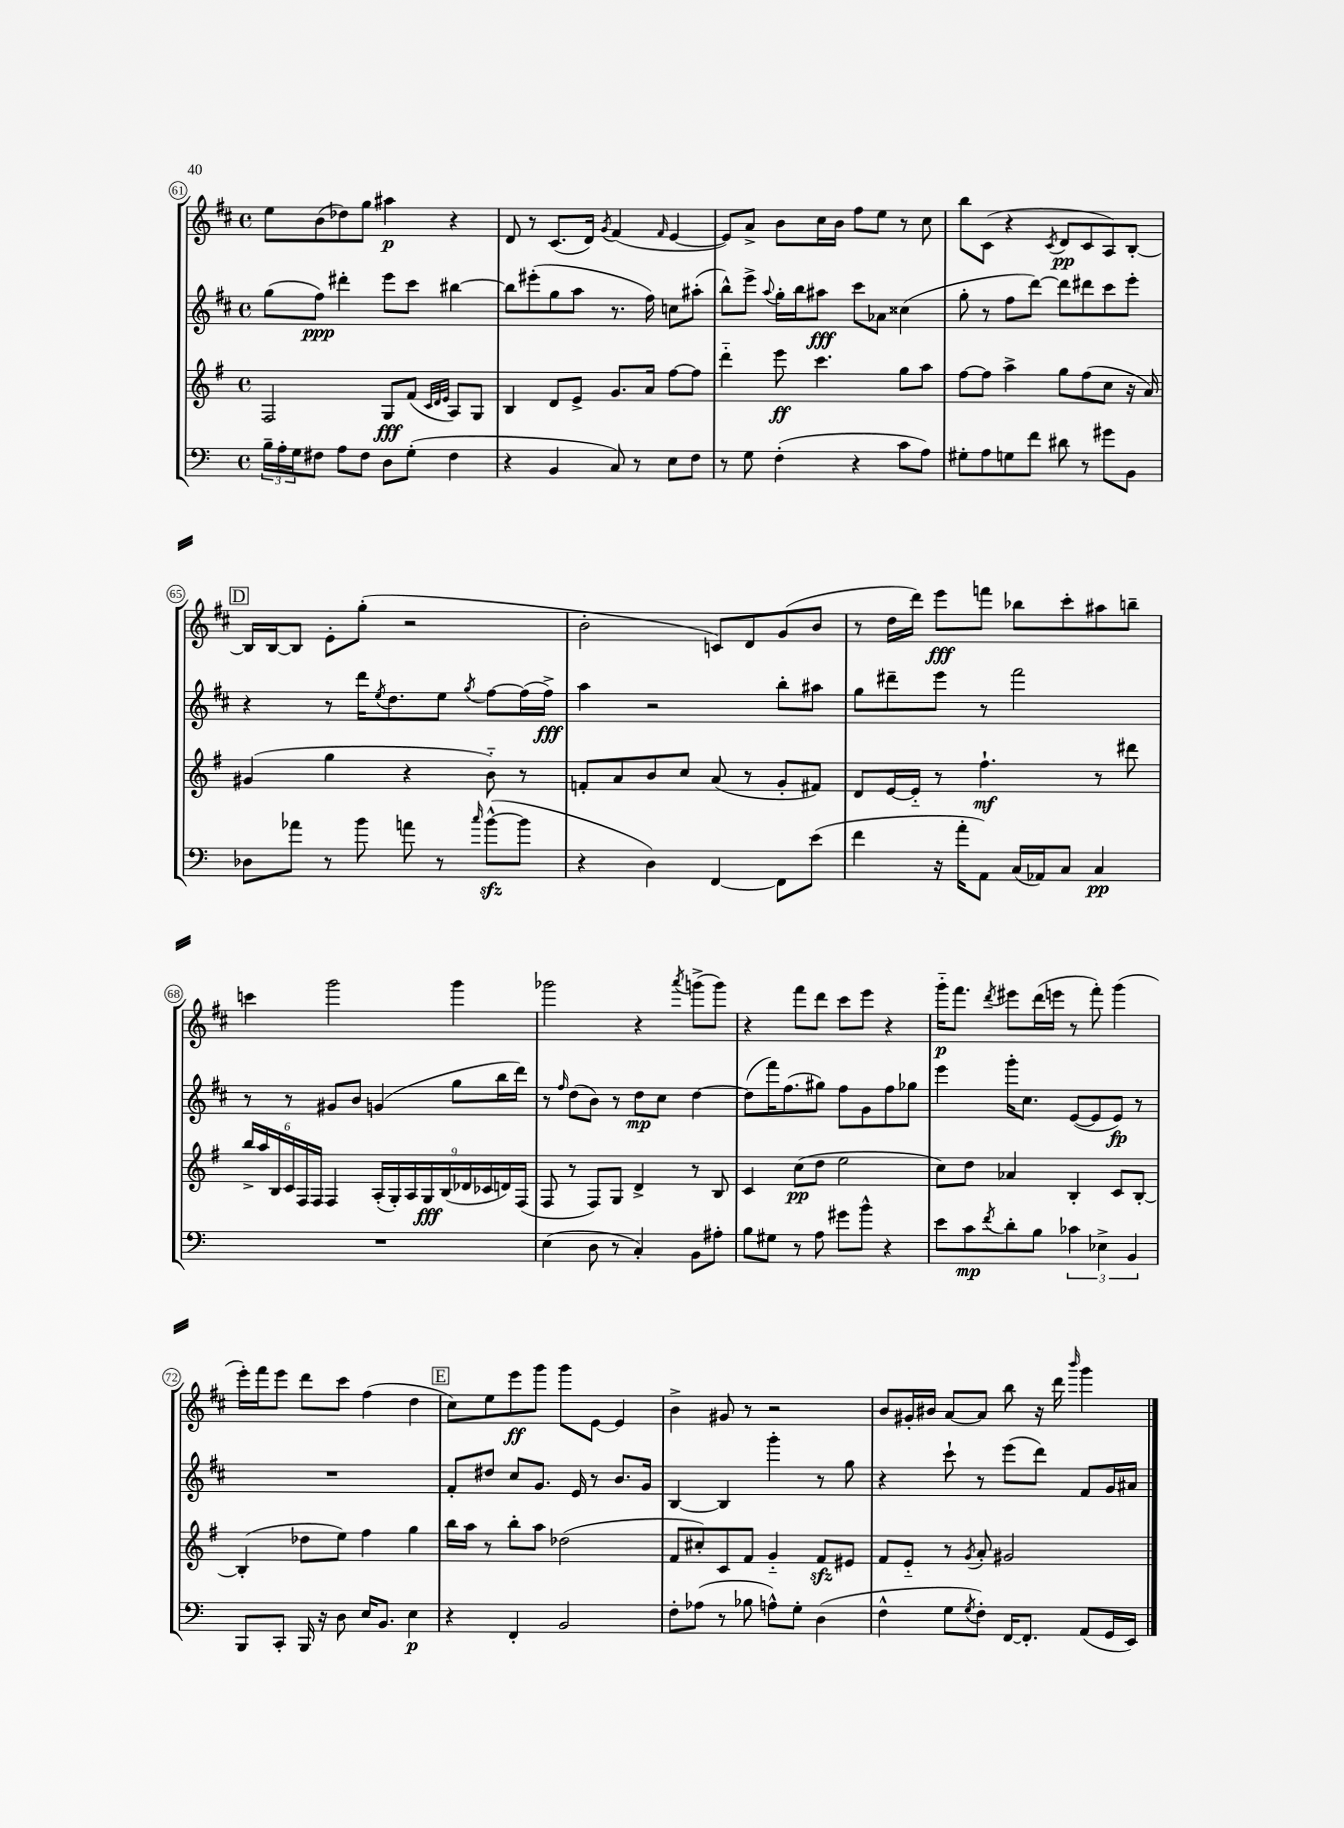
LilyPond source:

<<
\new StaffGroup <<
\new Staff = "s0" {
    \clef treble \key d \major \defaultTimeSignature \time 4/4
    e''8 b'8( des''8) g''8 ais''4\p r4 |
    d'8 r8 cis'8.( d'16) \acciaccatura { g'8 } fis'4( \grace { fis'16 } e'4~ |
    e'8) a'8-> b'8 cis''16 b'16 fis''8 e''8 r8 cis''8 |
    b''8 cis'8( r4 \acciaccatura { cis'8 } d'8\pp cis'8 a8) b8~-. |
    \mark \markup { \box "D" } b16 b16~ b8 e'8-. g''8-.( r2 |
    b'2-. c'8) d'8 g'8( b'8 |
    r8 d''16 d'''16) e'''8\fff f'''8 bes''8 cis'''8-. ais''8 b''8-- |
    c'''4 g'''2 g'''4 |
    ges'''2 r4 \acciaccatura { a'''8 } g'''8->( g'''8) |
    r4 fis'''8 d'''8 cis'''8 e'''8 r4 |
    g'''16-_\p fis'''8. \acciaccatura { d'''8 } eis'''8 d'''16( e'''16 r8 fis'''8-.) g'''4( |
    e'''16-.) fis'''16 e'''8 d'''8 cis'''8 fis''4( d''4 |
    \mark \markup { \box "E" } cis''8) e''8 e'''8\ff g'''8 g'''8 e'8~ e'4 |
    b'4-> gis'8 r8 r2 |
    b'8 gis'16-. bis'16 a'8~ a'8 b''8 r16 d'''16 \grace { b'''16 } g'''4 \bar "|." |
}
\new Staff = "s1" {
    \clef treble \key d \major \defaultTimeSignature \time 4/4
    g''8( fis''8\ppp) dis'''4-. e'''8 cis'''8 bis''4~ |
    bis''8 eis'''8-.( g''8 a''8 r8. fis''16) c''8 ais''8-.( |
    b''8-^) e'''8-> \appoggiatura { a''8 } g''16-. b''16 ais''8\fff cis'''8 aes'8 cisis''4( |
    g''8-. r8 fis''8 d'''8~) d'''8 dis'''8 cis'''8 e'''8-. |
    \mark \markup { \box "D" } r4 r8 d'''16 \acciaccatura { e''8 } d''8. e''8 \acciaccatura { g''8 } fis''8~ fis''16( fis''16->\fff) |
    a''4 r2 b''8-. ais''8 |
    g''8 dis'''8-- e'''8 r8 fis'''2 |
    r8 r8 gis'8 b'8 g'4( g''8 b''16 d'''16) |
    r8 \grace { fis''16 } d''8( b'8) r8 d''8\mp cis''8 d''4~ |
    d''8( fis'''16) fis''8.( gis''8) fis''8 g'8 fis''8 ges''8 |
    e'''4 g'''16-. cis''8. e'8~( e'8 e'8\fp) r8 |
    R1 |
    \mark \markup { \box "E" } fis'8-. dis''8 cis''8 g'8. e'16 r8 b'8. g'16 |
    b4~ b4 g'''4-. r8 g''8 |
    r4 cis'''8-! r8 e'''8( d'''8) fis'8 g'16 ais'16 \bar "|." |
}
\new Staff = "s2" {
    \clef treble \key g \major \defaultTimeSignature \time 4/4
    fis2 g8\fff fis'8( \grace { c'32 d'32 e'32 } a8) g8 |
    b4 d'8 e'8-> g'8. a'16 fis''8~ fis''8 |
    d'''4-_ e'''8\ff c'''4. g''8 a''8 |
    fis''8~ fis''8 a''4-> g''8 fis''8( c''8 r16 a'16) |
    \mark \markup { \box "D" } gis'4( g''4 r4 b'8-_) r8 |
    f'8-. a'8 b'8 c''8 a'8( r8 g'8-. fis'8) |
    d'8 e'16~ e'16-_ r8 fis''4.-!\mf r8 dis'''8 |
    \tuplet 6/4 { b''16-> a''16 b16 c'16 fis16 fis16 } fis4 \tuplet 9/8 { a16-.( g16-.) a16 g16\fff b16( des'16 ces'16 d'16) fis16( } |
    fis8 r8 fis8) g8 d'4-> r8 b8 |
    c'4 c''8\pp( d''8 e''2 |
    c''8) d''8 aes'4 b4-. c'8 b8~-. |
    b4-.( des''8 e''8) fis''4 g''4 |
    \mark \markup { \box "E" } b''16 a''16 r8 b''8-. a''8 des''2( |
    fis'8 cis''8-.) c'8 fis'8 g'4-_ fis'8\sfz eis'8 |
    fis'8 e'8-_ r8 \acciaccatura { g'8 } a'8-. gis'2 \bar "|." |
}
\new Staff = "s3" {
    \clef bass \key c \major \defaultTimeSignature \time 4/4
    \tuplet 3/2 { b16-- a16-. g16 } fis8 a8 fis8 d8 g8-.( fis4 |
    r4 b,4 c8) r8 e8 f8 |
    r8 g8 f4-.( r4 c'8 a8) |
    gis8-. a8 g8 f'8 dis'8 r8 gis'8 b,8 |
    \mark \markup { \box "D" } des8 aes'8 r8 b'8 a'8 r8 \grace { c''16 } b'8~-^\sfz( b'8 |
    r4 d4) f,4~ f,8 e'8( |
    f'4 r16 a'16-. a,8) c16( aes,16) c8 c4\pp |
    R1 |
    e4( d8 r8 c4-.) b,8 ais8-. |
    b8 gis8 r8 a8 gis'8 b'8-^ r4 |
    e'8 c'8\mp \acciaccatura { f'8 } d'8-. b8 \tuplet 3/2 { ces'4 ees4-> b,4 } |
    b,,8 c,8-. b,,16 r16 d8 e16 b,8. e4\p |
    \mark \markup { \box "E" } r4 f,4-. b,2 |
    f8-. aes8( r8 bes8 a8-^) g8-. d4( |
    f4-^ g8 \acciaccatura { g8 } f8-.) f,16~ f,8.-. a,8( g,16 e,16) \bar "|." |
}
>>
>>
\layout { \context { \Score currentBarNumber = #61 \override BarNumber.stencil = #(make-stencil-circler 0.1 0.3 ly:text-interface::print) } }
